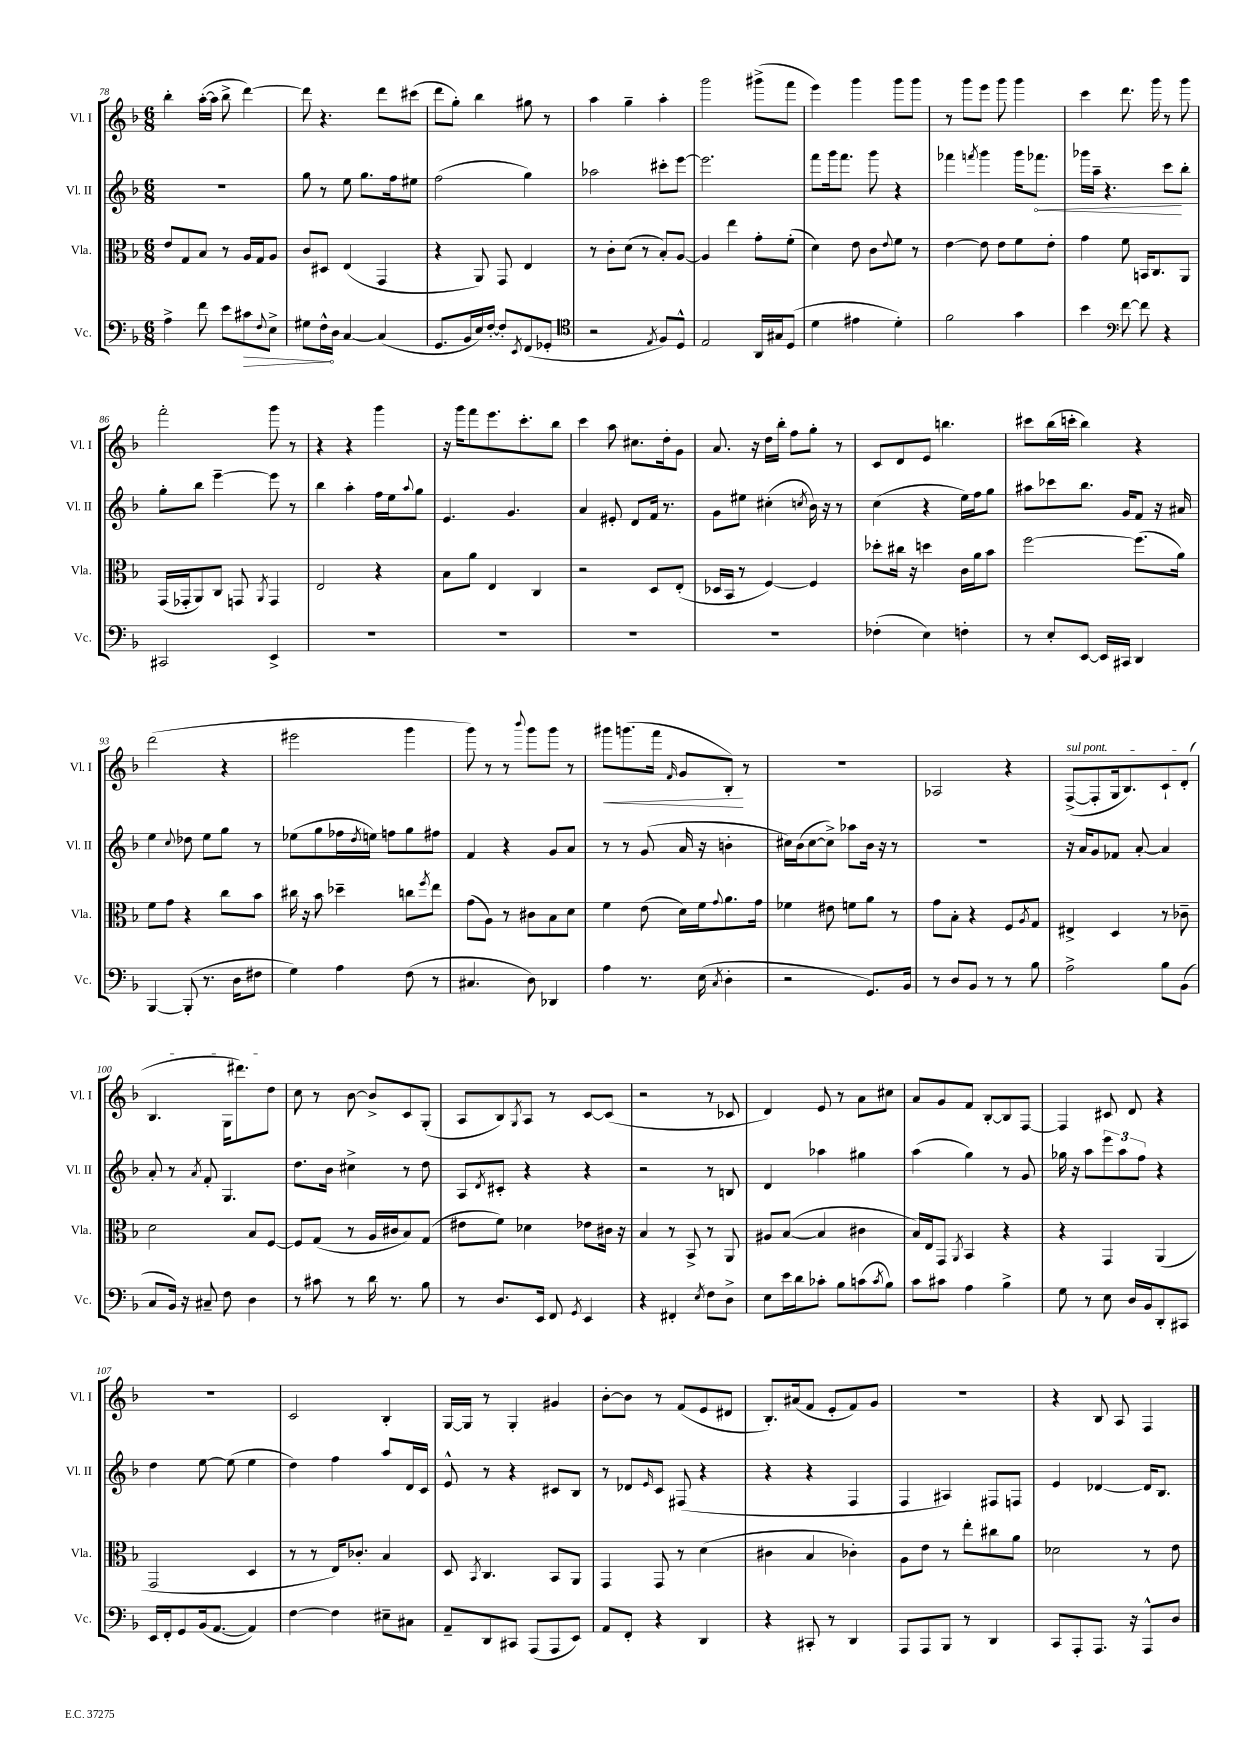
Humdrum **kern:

**kern	**dynam	**kern	**kern	**dynam	**kern	**dynam
*part4	*part4	*part3	*part2	*part2	*part1	*part1
*staff4	*staff4	*staff3	*staff2	*staff2	*staff1	*staff1
*I"Vc.	*	*I"Vla.	*I"Vl. II	*	*I"Vl. I	*
*I'Vc.	*	*I'Vla.	*I'Vl. II	*	*I'Vl. I	*
*clefF4	*	*clefC3	*clefG2	*	*clefG2	*
*k[b-]	*	*k[b-]	*k[b-]	*	*k[b-]	*
*M6/8	*	*M6/8	*M6/8	*	*M6/8	*
=78	=78	=78	=78	=78	=78	=78
4A^\	.	8e/L	2.r	.	4bb-'\	.
.	.	8G/	.	.	.	.
8f\	.	8B-/J	.	.	([16aa'\LL	.
.	.	.	.	.	16aa\JJ]	.
8e\L	.	8r	.	.	8bb-^\	.
!	!LO:HP:b	!	!	!	!	!
8c#X\	>	16A/LL	.	.	[4ddd\)	.
.	.	16G/J	.	.	.	.
8qqF/	.	.	.	.	.	.
8E^\J	.	8A/J	.	.	.	.
=79	=79	=79	=79	=79	=79	=79
8G#X\L	.	8c/L	8gg\	.	8ddd\]	.
16F^^\L	.	8D#X/J	8r	.	4.r	.
16D\JJ	]	.	.	.	.	.
[4C/	.	(4E/	8ee\	.	.	.
.	.	.	8.gg\L	.	.	.
(4C/]	.	4GG/	.	.	8ddd\L	.
.	.	.	16ff\k	.	.	.
.	.	.	8ee#X\J	.	(8ccc#X\J	.
=80	=80	=80	=80	=80	=80	=80
8.GG/L	.	4r	(2ff\	.	8ddd\L	.
.	.	.	.	.	8gg'\J)	.
16BB-/L	.	.	.	.	.	.
16E/)	.	8AA/)	.	.	4bb-\	.
[16F'/JJ	.	.	.	.	.	.
8F'/L]	.	8GG/	.	.	.	.
8qEE/	.	.	.	.	.	.
(8FF/	.	4E/	4gg\)	.	8gg#X\	.
8GG-X'/J	.	.	.	.	8r	.
=81	=81	=81	=81	=81	=81	=81
*clefC4	*	*	*	*	*	*
2r	.	8r	2aa-X\	.	4aa\	.
.	.	8c'\L	.	.	.	.
.	.	(8d\J	.	.	4gg~\	.
.	.	8r	.	.	.	.
8qE/	.	.	.	.	.	.
8F/L)	.	8B-'/L)	8ccc#X'\L	.	4aa'\	.
8D^^/J	.	[8A/J	[8eee\J	.	.	.
=82	=82	=82	=82	=82	=82	=82
2E/	.	4A/]	2.eee\]	.	2ggg\	.
.	.	4ee\	.	.	.	.
16AA/LL	.	8g'\L	.	.	(8ggg#X^\L	.
16G#X/J	.	.	.	.	.	.
(8D/J	.	(8f'\J	.	.	8fff\J	.
=83	=83	=83	=83	=83	=83	=83
4d\	.	4d\)	8fff\L	.	4eee\)	.
.	.	.	16ggg\k	.	.	.
.	.	.	8.fff\J	.	.	.
4e#X\	.	8e\	.	.	4ggg\	.
.	.	8c\L	8ggg\	.	.	.
.	.	8qqe/	.	.	.	.
4d'\)	.	8f\J	4r	.	8ggg\L	.
.	.	8r	.	.	8ggg\J	.
=84	=84	=84	=84	=84	=84	=84
2f\	.	[4e\	4fff-X\	.	8r	.
.	.	.	.	.	8ggg\L	.
.	.	.	8qfffn/	.	.	.
.	.	8e\]	4ggg\	.	8eee\J	.
.	.	8e\L	.	.	8ggg\	.
4g\	.	8f\	16ggg\KL	.	4ggg\	.
!	!	!	!	!LO:HP:b	!	!
.	.	.	8.fff-X\J	<	.	.
.	.	8e'\J	.	.	.	.
=85	=85	=85	=85	=85	=85	=85
4b-\	.	4g\	16ggg-X\LL	.	4ccc\	.
.	.	.	16aa~\JJ	.	.	.
.	.	.	4.r	.	.	.
*clefF4	*	*	*	*	*	*
[8f\	.	8f\	.	.	8.ddd\	.
8f\]	.	16BBn/KL	.	.	.	.
.	.	8.C/	.	.	16ggg\	.
4r	.	.	8ccc\L	.	8r	.
.	.	8AA/J	8bb-'\J	[	8ggg\	.
!!LO:LB:g=z
=86	=86	=86	=86	=86	=86	=86
2CC#X/	.	(16GG/LL	8gg'\L	.	2fff'\	.
.	.	16GG-X'/J	.	.	.	.
.	.	8AA/)	8bb-\J	.	.	.
.	.	8C/J	[4eee~\	.	.	.
.	.	8GGn/	.	.	.	.
.	.	8qAA/	.	.	.	.
4EE^/	.	4GG/	8eee\]	.	8ggg\	.
.	.	.	8r	.	8r	.
=87	=87	=87	=87	=87	=87	=87
2.r	.	2E/	4bb-\	.	4r	.
.	.	.	4aa'\	.	4r	.
.	.	4r	16ff\LL	.	4ggg\	.
.	.	.	16ee\J	.	.	.
.	.	.	8qqaa/	.	.	.
.	.	.	8gg\J	.	.	.
=88	=88	=88	=88	=88	=88	=88
2.r	.	8B-\L	4.e/	.	16r	.
.	.	.	.	.	16ggg\KL	.
.	.	8a\J	.	.	8fff\	.
.	.	4E/	.	.	8.eee\	.
.	.	.	4.g/	.	.	.
.	.	.	.	.	8.ccc'\	.
.	.	4C/	.	.	.	.
.	.	.	.	.	8bb-\J	.
=89	=89	=89	=89	=89	=89	=89
2.r	.	2r	4a/	.	4ccc\	.
.	.	.	8e#X'/	.	8aa\	.
.	.	.	8d/L	.	8.cc#X\L	.
.	.	8D/L	16f/Jk	.	.	.
.	.	.	8.r	.	16dd'\k	.
.	.	(8E'/J	.	.	8g\J	.
=90	=90	=90	=90	=90	=90	=90
2.r	.	16D-X/LL	8g\L	.	8.a/	.
.	.	16BB-/JJ	.	.	.	.
.	.	8r	8ee#X\J	.	.	.
.	.	.	.	.	16r	.
.	.	[4F/)	(4cc#X'\	.	16dd\LL	.
.	.	.	.	.	16bb-'\JJ	.
.	.	.	.	.	8ff\L	.
.	.	.	8qccn/	.	.	.
.	.	4F/]	16b-\)	.	8gg'\J	.
.	.	.	16r	.	.	.
.	.	.	8r	.	8r	.
=91	=91	=91	=91	=91	=91	=91
(4F-X'\	.	8dd-X'\L	(4cc\	.	8c/L	.
.	.	16cc#X\Jk	.	.	8d/	.
.	.	16r	.	.	.	.
4E\)	.	4ddn\	4r	.	8e/J	.
.	.	.	.	.	4.bbn\	.
4Fn'\	.	16c\LL	16ee\LL)	.	.	.
.	.	16a\J	16ff\J	.	.	.
.	.	8b-\J	8gg\J	.	.	.
=92	=92	=92	=92	=92	=92	=92
8r	.	[2ff\	8aa#X\L	.	8ccc#X\L	.
8E'/L	.	.	8ccc-X\	.	(16bb-\L	.
.	.	.	.	.	16cccn'\JJ	.
[8EE/J	.	.	8.bb-\J	.	4bb-\)	.
16EE/LL]	.	.	.	.	.	.
16CC#X/JJ	.	.	16g/KL	.	.	.
4DD/	.	(8.ff\L]	8f/J	.	4r	.
.	.	.	16r	.	.	.
.	.	16a\Jk)	16a#X/	.	.	.
!!LO:LB:g=z
=93	=93	=93	=93	=93	=93	=93
[4BBB-/	.	8f\L	4ee\	.	(2ddd\	.
.	.	8g\J	.	.	.	.
.	.	.	8qqcc/	.	.	.
(8BBB-'/]	.	4r	8dd-X\	.	.	.
8.r	.	.	8ee\L	.	.	.
.	.	8cc\L	8gg\J	.	4r	.
16D\KL	.	.	.	.	.	.
8F#X\J	.	8b-\J	8r	.	.	.
=94	=94	=94	=94	=94	=94	=94
4G\)	.	16cc#X\	(8ee-X\L	.	2eee#X\	.
.	.	16r	.	.	.	.
.	.	8b-\	8gg\	.	.	.
4A\	.	4dd-X~\	16ff-X\L	.	.	.
.	.	.	8qdd/	.	.	.
.	.	.	16een\JJ)	.	.	.
.	.	.	8ffn\L	.	.	.
(8F\	.	8ccn\L	8gg\	.	4ggg\	.
.	.	8qff/	.	.	.	.
8r	.	8ee\J	8ff#X\J	.	.	.
=95	=95	=95	=95	=95	=95	=95
4.C#X/	.	(8g\L	4f/	.	8ggg\)	.
.	.	8A\J)	.	.	8r	.
.	.	8r	4r	.	8r	.
.	.	.	.	.	8qqbbb-/	.
8D\)	.	8c#X\L	.	.	8ggg\L	.
4DD-X/	.	8B-\	8g/L	.	8ggg\J	.
.	.	8d\J	8a/J	.	8r	.
=96	=96	=96	=96	=96	=96	=96
!	!	!	!	!	!	!LO:HP:b
4A\	.	4f\	8r	.	8ggg#X\L	<
.	.	.	8r	.	(8.gggn\	.
8.r	.	(8e\	(8g/	.	.	.
.	.	.	.	.	16fff\Jk	.
.	.	.	.	.	16qqf/	.
.	.	16d\LL)	16a/	.	8g/L	.
(16E\	.	16f\J	16r	.	.	.
8qC/	.	8qqg/	.	.	.	.
4D'\	.	8.a\	4bn'\	.	8B-'/J)	.
.	.	.	.	.	8r	[
.	.	16g\Jk	.	.	.	.
=97	=97	=97	=97	=97	=97	=97
2r	.	4f-X\	16cc#X\LL)	.	2.r	.
.	.	.	(16b-\J	.	.	.
.	.	.	[8cc#\	.	.	.
.	.	8e#X\	8cc#^\J])	.	.	.
.	.	8fn\L	8aa-X\L	.	.	.
8.GG/L)	.	8a\J	16b-\Jk	.	.	.
.	.	.	16r	.	.	.
.	.	8r	8r	.	.	.
16BB-/Jk	.	.	.	.	.	.
=98	=98	=98	=98	=98	=98	=98
8r	.	8g\L	2.r	.	2A-X/	.
8D/L	.	8B-'\J	.	.	.	.
8BB-/J	.	4r	.	.	.	.
8r	.	.	.	.	.	.
8r	.	8F/L	.	.	4r	.
.	.	8qA/	.	.	.	.
8B-\	.	8G/J	.	.	.	.
=99	=99	=99	=99	=99	=99	=99
!	!	!	!	!	!LO:TX:a:i:t=sul pont.	!
2A^\	.	4E#X^/	16r	.	([8F^/L	.
.	.	.	16a/KL	.	.	.
.	.	.	8g/	.	8F'/]	.
.	.	4D/	8f-X/J	.	16G/k	.
.	.	.	.	.	8.B-/)	.
.	.	.	[8a'/	.	.	.
8B-\L	.	8r	4a/]	.	8c`/	.
(8BB-\J	.	8c-X~\	.	.	(8d'/J	.
!!LO:LB:g=z
=100	=100	=100	=100	=100	=100	=100
8C/L	.	2d\	8a'/	.	4.B-/	.
16BB-/Jk)	.	.	8r	.	.	.
16r	.	.	.	.	.	.
.	.	.	8qa/	.	.	.
8C#X~/	.	.	8f'/	.	.	.
8F\	.	.	4.G/	.	16G\KL	.
.	.	.	.	.	8.ddd#X\)	.
4D\	.	8B-/L	.	.	.	.
.	.	[8F/J	.	.	8dd\J	.
=101	=101	=101	=101	=101	=101	=101
8r	.	8F/L]	8.dd\L	.	8cc\	.
8c#X\	.	(8G/J	.	.	8r	.
.	.	.	16b-\Jk	.	.	.
8r	.	8r	4cc#X^\	.	[8b-\	.
16d\	.	16A/LL	.	.	8b-^/L]	.
8.r	.	16c#X/J	.	.	.	.
.	.	8B-/)	8r	.	8c/	.
8B-\	.	(8G/J	8dd\	.	(8G'/J	.
=102	=102	=102	=102	=102	=102	=102
8r	.	8e#X\L	8A/L	.	8A/L	.
.	.	.	8qd/	.	.	.
8.D/L	.	8f\J)	8c#X'/J	.	8B-/)	.
.	.	.	.	.	8qG/	.
.	.	4d-X\	4r	.	8A/J	.
16EE/Jk	.	.	.	.	.	.
8FF/	.	.	.	.	8r	.
8qGG/	.	.	.	.	.	.
4EE/	.	8e-X\L	4r	.	[8c/L	.
.	.	16c#X\Jk	.	.	(8c/J]	.
.	.	16r	.	.	.	.
=103	=103	=103	=103	=103	=103	=103
4r	.	4B-/	2r	.	2r	.
4FF#X'/	.	8r	.	.	.	.
.	.	8BB-^/	.	.	.	.
8qE/	.	.	.	.	.	.
8F\L	.	8r	8r	.	8r	.
8D^\J	.	8AA/	8Bn/	.	8c-X/	.
=104	=104	=104	=104	=104	=104	=104
8E\L	.	8A#X/L	4d/	.	4d/)	.
16e\L	.	([8B-/J	.	.	.	.
16d\J	.	.	.	.	.	.
8c-X'\J	.	4B-/]	4aa-X\	.	8e/	.
8B-\L	.	.	.	.	8r	.
(8cn\	.	4c#X\	4gg#X\	.	8a\L	.
8qc/	.	.	.	.	.	.
8B-\J)	.	.	.	.	8cc#X\J	.
=105	=105	=105	=105	=105	=105	=105
8c\L	.	16B-/LL)	(4aa\	.	8a/L	.
.	.	16E/J	.	.	.	.
8c#X\J	.	8GG/J	.	.	8g/	.
.	.	8qAA/	.	.	.	.
4A\	.	4BB-/	4gg\)	.	8f/J	.
.	.	.	.	.	[8B-'/L	.
4B-^\	.	4r	8r	.	8B-/]	.
.	.	.	8g/	.	[8F/J	.
=106	=106	=106	=106	=106	=106	=106
8G\	.	4r	16gg-X\	.	4F/]	.
.	.	.	16r	.	.	.
8r	.	.	8aa\L	.	.	.
8E\	.	4GG/	12eee\	.	8c#X/	.
.	.	.	12aa\	.	.	.
16D/LL	.	.	.	.	8d/	.
.	.	.	12ff\J	.	.	.
16BB-/J	.	.	.	.	.	.
8DD'/	.	(4AA/	4r	.	4r	.
8CC#X/J	.	.	.	.	.	.
!!LO:LB:g=z
=107	=107	=107	=107	=107	=107	=107
16EE/LL	.	2GG/	4dd\	.	2.r	.
16FF'/J	.	.	.	.	.	.
8GG/	.	.	.	.	.	.
(16BB-/k	.	.	[8ee\	.	.	.
[8.AA/J	.	.	.	.	.	.
.	.	.	(8ee\]	.	.	.
4AA/])	.	4D/	4ee\	.	.	.
=108	=108	=108	=108	=108	=108	=108
[4F\	.	8r	4dd\)	.	2c/	.
.	.	8r	.	.	.	.
4F\]	.	16E/KL)	4ff\	.	.	.
.	.	8.c-X'/J	.	.	.	.
8E#X~\L	.	4B-/	8aa/L	.	4B-'/	.
8C#X\J	.	.	16d/L	.	.	.
.	.	.	16c/JJ	.	.	.
=109	=109	=109	=109	=109	=109	=109
8AA~/L	.	8D/	8e^^/	.	[16G/LL	.
.	.	.	.	.	16G/JJ]	.
.	.	8qBB-/	.	.	.	.
8DD/	.	4.C/	8r	.	8r	.
8CC#X/J	.	.	4r	.	4G'/	.
(8AAA/L	.	.	.	.	.	.
8AAA/	.	8BB-/L	8c#X/L	.	4g#X/	.
8EE/J)	.	8AA/J	8B-/J	.	.	.
=110	=110	=110	=110	=110	=110	=110
8AA/L	.	4GG/	8r	.	[8b-'\L	.
8FF'/J	.	.	8d-X/L	.	8b-\J]	.
.	.	.	16qqe/	.	.	.
4r	.	8GG/	8c/J	.	8r	.
.	.	8r	(8F#X/	.	(8f/L	.
4DD/	.	(4d\	4r	.	8e/	.
.	.	.	.	.	8d#X/J	.
=111	=111	=111	=111	=111	=111	=111
4r	.	4c#X\	4r	.	8.B-'/L)	.
.	.	.	.	.	(16a#X/k	.
8CC#X'/	.	4B-/	4r	.	8f/J	.
8r	.	.	.	.	8e'/L	.
4DD/	.	4c-X'\)	4F/	.	8f/)	.
.	.	.	.	.	8g/J	.
=112	=112	=112	=112	=112	=112	=112
8AAA/L	.	8A\L	4F/	.	2.r	.
8AAA/	.	8e\J	.	.	.	.
8BBB-/J	.	8r	4A#X/)	.	.	.
8r	.	8ee'\L	.	.	.	.
4DD/	.	8cc#X\	8F#X/L	.	.	.
.	.	8a\J	8Fn/J	.	.	.
=113	=113	=113	=113	=113	=113	=113
8CC/L	.	2d-X\	4e/	.	4r	.
8AAA'/	.	.	.	.	.	.
8.AAA/J	.	.	[4d-X/	.	8B-/	.
.	.	.	.	.	8A/	.
16r	.	.	.	.	.	.
8AAA^^/L	.	8r	16d-/KL]	.	4F/	.
.	.	.	8.B-/J	.	.	.
8D/J	.	8e\	.	.	.	.
==	==	==	==	==	==	==
*-	*-	*-	*-	*-	*-	*-
